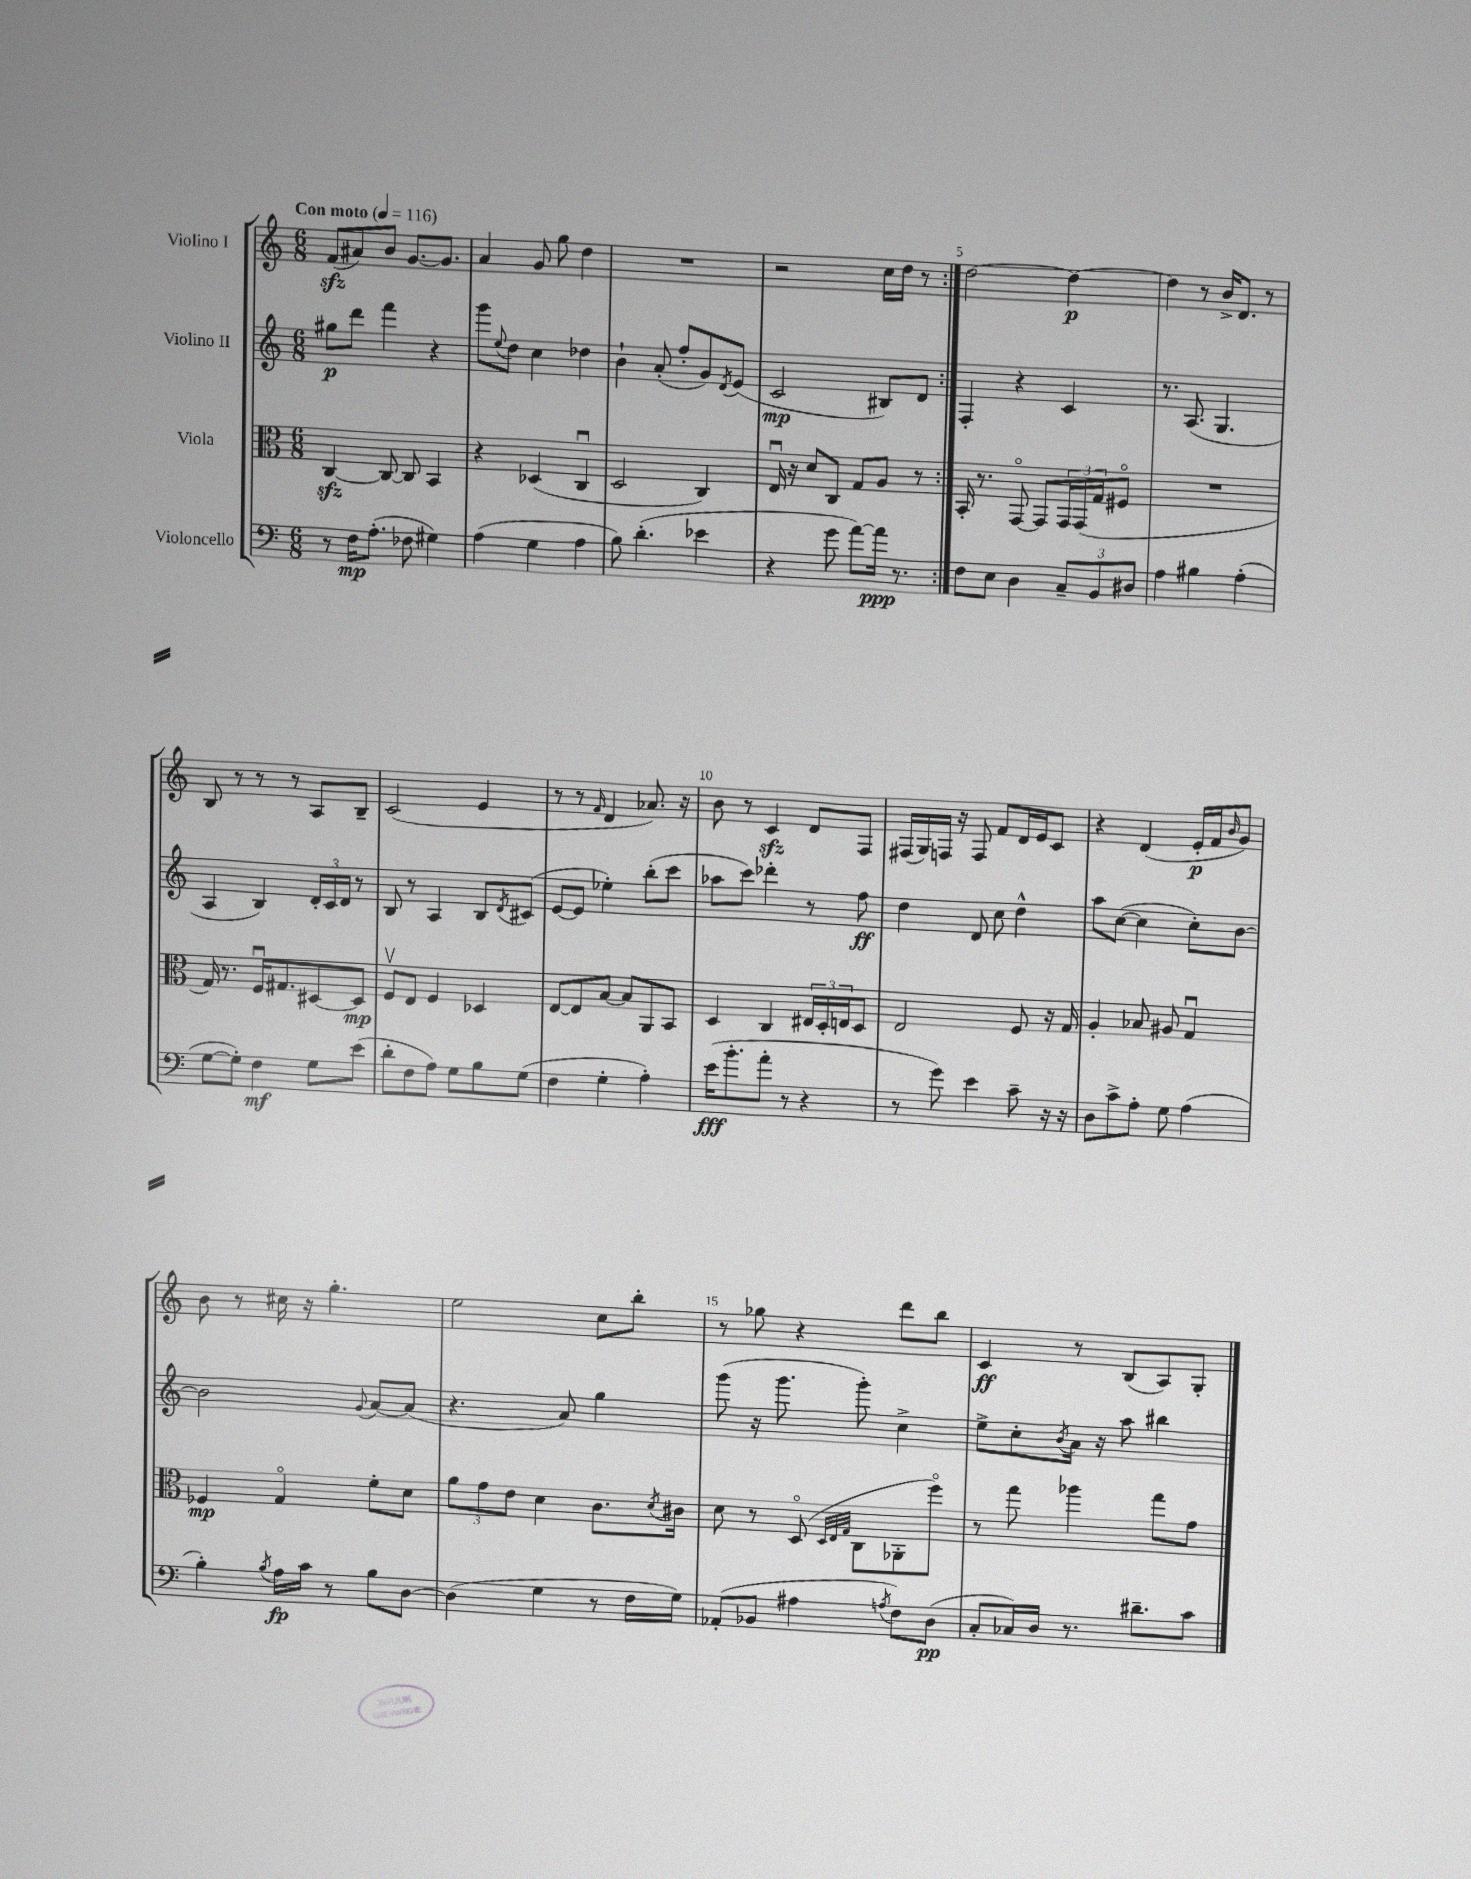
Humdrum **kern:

**kern	**kern	**kern	**kern
*staff4	*staff3	*staff2	*staff1
*clefF4	*clefC3	*clefG2	*clefG2
*k[]	*k[]	*k[]	*k[]
*M6/8	*M6/8	*M6/8	*M6/8
*MM116	*MM116	*MM116	*MM116
8r	[4C	8gg#	(8f
16F	.	8ddd	8a#)
(8.A'	.	.	.
.	8C_	4fff	8b
8F-	8C]	.	[8.g
4G#)	4BB	4r	.
.	.	.	8.g]
=	=	=	=
(4A	4r	8ggg	4a
.	.	8qqee	.
.	.	8dd	.
4G	(4D-	4cc	8g
.	.	.	8gg
4A	4Cu	4dd-	4dd
=	=	=	=
8B)	2D	4b`	2.r
(4.d'	.	.	.
.	.	(8a'	.
.	.	8ff'	.
4e-	4C)	8g)	.
.	.	8qd	.
.	.	(8e	.
=	=	=	=
4r	16Eu	2c	2r
.	16r	.	.
.	8d	.	.
8g	8C	.	.
[8a)	8G	.	.
16a]	8A	8B#)	16cc
8.r	.	.	16dd
.	8r	8d	8r
=:|!	=:|!	=:|!	=:|!
8F	16BB'	4F'	[2dd
.	8.r	.	.
8E	.	.	.
4D	[8GGo	4r	.
.	8GG]	.	.
12C~	24GG	4c	4dd_
.	(24GG	.	.
12BB	24G	.	.
.	8F#o	.	.
12D#	.	.	.
=	=	=	=
4A	2.r	8.r	4dd]
.	.	(8.A	.
4B#	.	.	8r
.	.	4.G	16b^
.	.	.	8.d
(4A'	.	.	.
.	.	.	8r
=	=	=	=
[8G	16G)	4A	8B
.	8.r	.	.
8G'])	.	.	8r
4F	16Fu	4B)	8r
.	8.G#	.	.
.	.	.	8r
8G	[8D#	24d'	8A
.	.	24c	.
.	.	24d	.
(8e	8D#]	8r	8B~
=	=	=	=
8d'	8Fv	8B	(2c
8F	8E	8r	.
8A)	4F	4A	.
8G	.	.	.
8B	4D-	8B	4e
.	.	8qd	.
(8G	.	(8c#	.
=	=	=	=
4F	[8E	[8e	8r
.	8E]	8e]	8r
.	.	.	16qqf
4G'	[8B	4ee-')	4d
.	8B]	.	.
4A')	8AA	(8bb'	8.a-)
.	8BB	8ccc	.
.	.	.	16r
=	=	=	=
(16e	4D	8aa-	8b
8.b'	.	.	.
.	.	8ccc)	8r
8a'	4C	4ddd-'	4c
8r	.	.	.
4r	24E#	8r	8d
.	24D'	.	.
.	24E	.	.
.	8D	8ff	8F
=	=	=	=
8r	2E	4dd	(16F#
.	.	.	16G)
8g)	.	.	16F
.	.	.	16r
4e	.	8d	8F
.	.	8cc	8f
8c~	8F	4dd^^	16d
.	.	.	16e
16r	16r	.	8c
16r	16G	.	.
=	=	=	=
8D	4A'	8aa	4r
8c^	.	([8cc	.
8A'	8B-	4cc]	(4d
8G	8A#	.	.
(4A	4Gu	8cc')	16e'
.	.	.	16f
.	.	.	16qqb
.	.	[8b	8g)
=	=	=	=
4B')	4F-	2b]	8b
.	.	.	8r
8qB	.	.	.
16A	4Go	.	16cc#
16c	.	.	16r
8r	.	.	4.gg'
.	.	8qqg	.
8B	8f'	[8a	.
[8D	8d	(8a]	.
=	=	=	=
(4D]	12a	4.r	2ee
.	12g	.	.
.	12e	.	.
4G	4d	.	.
.	.	8a)	.
8r	8.c	4gg	8cc
16F	.	.	8bb'
.	8qd	.	.
16G)	16c#	.	.
=	=	=	=
(8AA-'	8d	(8ggg	8r
8BB-	8r	16r	8gg-
.	.	8.ggg	.
4A#	(8Do	.	4r
.	32qqD	.	.
.	32qqE	.	.
.	32qqG	.	.
.	8C	8ggg')	.
8qA	.	.	.
8F)	8AA-'	4cc^	8ddd
(8D	8ffo)	.	8bb
=	=	=	=
8C'	8r	8ee^	4c
16C-)	8gg	8cc'	.
16D	.	.	.
.	.	8qb	.
8.r	4aa-	16a	8r
.	.	16r	.
.	.	8aa	(8B
8.d#~	.	.	.
.	8gg	4bb#	8A)
8c	8g	.	8G'
==	==	==	==
*-	*-	*-	*-
